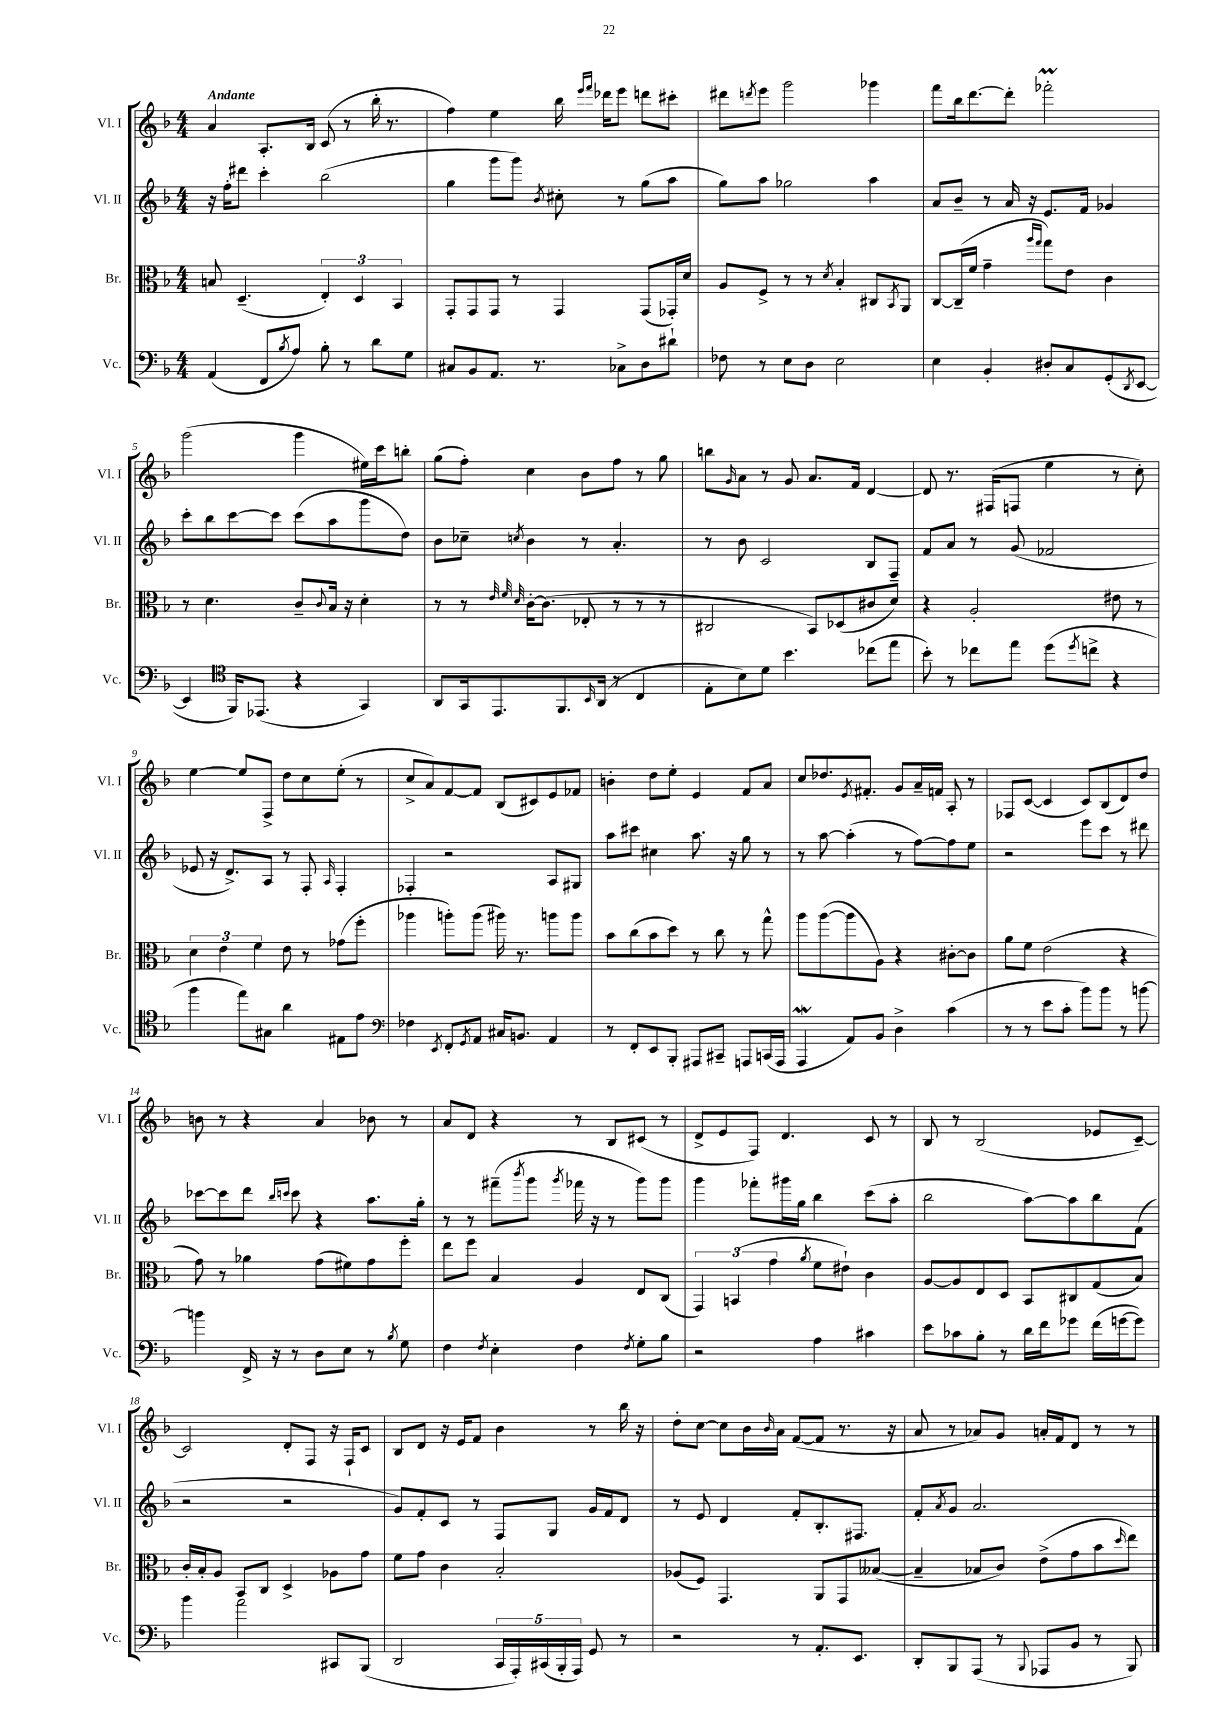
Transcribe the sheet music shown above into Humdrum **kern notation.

**kern	**kern	**kern	**kern
*staff4	*staff3	*staff2	*staff1
*clefF4	*clefC3	*clefG2	*clefG2
*k[b-]	*k[b-]	*k[b-]	*k[b-]
*M4/4	*M4/4	*M4/4	*M4/4
(4AA	8B	16r	4a
.	.	16ff'	.
.	(4.D~	8ddd#	.
8FF	.	4ccc'	8.A'
8qB-	.	.	.
8A)	.	.	.
.	.	.	16B-
8B-'	6E')	(2bb-	(8c
8r	.	.	8r
.	6D	.	.
8d	.	.	16bb-'
.	.	.	8.r
.	6BB-	.	.
8G	.	.	.
=	=	=	=
8C#	8GG'	4gg	4ff)
8BB-	8GG	.	.
8.AA	8GG	8ggg	4ee
.	8r	8ggg)	.
8.r	.	.	.
.	.	8qb-	.
.	4GG	8cc#'	16bb-
.	.	.	16qqeee
.	.	.	16qqfff
.	.	.	16ddd-
8C-^	.	8r	8eee
8D	(8GG	(8gg	8ddd
8d#`	16GG-')	8aa	8ccc#'
.	16d	.	.
=	=	=	=
8F-	8A	8gg)	8ddd#
.	.	.	8qddd
8r	8F^	8aa	8eee
8E	8r	2gg-	2ggg
8D	8r	.	.
.	8qd	.	.
2E	4B-'	.	.
.	8C#	4aa	4ggg-
.	8qBB-	.	.
.	8AA	.	.
=	=	=	=
4E	[8C	8a	8fff
.	(16C~]	8b-~	16bb-
.	16f	.	[8.ddd
4BB-'	4g~	8r	.
.	.	16a	8ddd']
.	.	16r	.
.	16qqaa	.	.
.	16qqgg	.	.
8D#'	8gg)	8.e	2fff-'
8C	8e	.	.
.	.	16f	.
(8GG'	4c	4g-	.
8qDD	.	.	.
[8EE	.	.	.
=	=	=	=
4EE]	8r	8ccc'	(2ggg
.	4.d	8bb-	.
*clefC4	*	*	*
16FF)	.	[8ccc	.
(8.EE-	.	.	.
.	.	8ccc]	.
4r	8c~	(8ccc	4ggg
.	8qqc	.	.
.	16B-	8aa	.
.	16r	.	.
4GG)	4d'	8ggg	16ee#)
.	.	.	16ccc
.	.	8dd)	8bb'
=	=	=	=
8AA	8r	8b-	(8gg
16GG	8r	8cc-~	8ff')
8.EE	.	.	.
.	32qqe	.	.
.	32qqf	.	.
.	32qqd	8qcc	.
.	[16c'	4b-	4cc
.	(8.c]	.	.
8.FF	.	.	.
.	8E-'	8r	8b-
16qqBB-	.	.	.
(16AA	.	.	.
8r	8r	4.a'	8ff
4C	8r	.	8r
.	8r	.	8gg
=	=	=	=
8E'	2C#	8r	8bb
.	.	.	16qqg
8B-)	.	8b-	8a
8d	.	2c	8r
4.b-	.	.	8g
.	8BB-)	.	8.a
.	(8D-	.	.
.	.	.	16f
(8cc-	8c#	8B-	[4d
8ee	8d)	8F~	.
=	=	=	=
8b-')	4r	8f	8d]
8r	.	8a	8.r
8cc-	2A'	8r	.
.	.	.	(16F#
8ee	.	(8g	8F
(8dd	.	2f-	4ee
8qdd	.	.	.
8cc^	.	.	.
4r	8e#	.	8r
.	8r	.	8cc')
=	=	=	=
4ff	6d	8e-	[4ee
.	.	16r	.
.	6e	.	.
.	.	8.d^)	.
8ee)	.	.	8ee]
.	6f	.	.
8G#	.	8A	8F^
4a	8e	8r	8dd
.	8r	8F'	8cc
.	.	16qqA	.
8E#	(8g-	4F'	(8ee'
8e	8ff'	.	8r
=	=	=	=
*clefF4	*	*	*
4F-	4aa-	4F-'	8cc^
.	.	.	8a)
8qEE	.	.	.
8FF'	8aa')	2r	[8f
8qGG	.	.	.
8AA	(8aa	.	8f]
16C#	16aa#)	.	(8B-
8.BB	8.r	.	.
.	.	.	8c#)
4AA	8aa	8A	8e
.	8aa	8G#	8f-
=	=	=	=
8r	8b-	8aa	4b'
8FF'	(8cc	8ccc#	.
8EE	8b-	4cc#	8dd
8BBB-'	8dd)	.	8ee'
8AAA#	8r	8.aa	4e
8CC#~	8cc	.	.
.	.	16r	.
8AAA	8r	8gg	8f
(16CC	8gg^^	8r	8a
16AAA	.	.	.
=	=	=	=
4AAA	8aa	8r	8cc
.	([8aa	[8aa	8.dd-
8AA)	8aa]	(4aa']	.
.	.	.	8qe
.	.	.	8.f#'
8BB-	8A)	.	.
4D^	4r	8r	8g
.	.	[8ff)	16a~
.	.	.	16f
(4c	[8c#'	8ff]	8A'
.	8c#]	8ee	8r
=	=	=	=
8r	8a	2r	8F-
8r	8f	.	([8c
8e	(2e	.	4c]
8c'	.	.	.
8b-)	.	8eee	8c)
8b-	.	8ccc	(8B-
8r	4r	8r	8d)
[8b	.	8ddd#	8dd
=	=	=	=
4b]	8g)	[8ccc-	8b
.	8r	8ccc-]	8r
16FF^	4a-	8ddd	4r
16r	.	.	.
.	.	16qqbb-	.
.	.	16qqccc	.
8r	.	8ccc	.
8D	(8g	4r	4a
8E	8f#)	.	.
8r	8g	8.aa	8b-
8qB-	.	.	.
8G	8ff'	.	8r
.	.	16gg'	.
=	=	=	=
4F	8ee	8r	8a
.	8ff	8r	8d
8qF	.	.	.
4E'	4B-	(8fff#~	4r
.	.	8qbbb-	.
.	.	8ggg	.
.	.	8qggg	.
4F	4A	16fff-	8r
.	.	16r	.
.	.	8r	8B-
8qF	.	.	.
8G'	8E	8ggg)	(8c#
8B-	(8C	8ggg	8r
=	=	=	=
2r	6GG)	4ggg	8d^
.	.	.	8e
.	(6BB	.	.
.	.	8fff-'	8F)
.	6g	.	.
.	.	16ggg#	4.d
.	.	16gg	.
.	8qa	.	.
4A	8f	4bb-	.
.	8e#`)	.	.
4c#	4c	(8ccc	8c
.	.	8aa'	8r
=	=	=	=
8e	[8A	2bb-	8B-
8c-	8A]	.	8r
8B-'	8E	.	(2B-
8r	8D	.	.
16d	8BB-	[8aa)	.
16f	.	.	.
8g-	8C#	8aa]	.
(16f	(8G	8bb-	8e-
[16g	.	.	.
8g])	8B-)	(8f	[8c~)
=	=	=	=
4b-	16c'	2r	2c]
.	16B-'	.	.
.	8A	.	.
2a	8BB-	.	.
.	8C	.	.
.	4D^	2r	8d'
.	.	.	8F
8CC#	8A-	.	16r
.	.	.	16F`
(8BBB-	8g	.	8c
=	=	=	=
2DD	8f	8g)	8B-
.	8g	8f'	8d
.	4c	8c	16r
.	.	.	16e
.	.	8r	8f
20CC	2B-'	8F	4b-
20AAA')	.	.	.
(20CC#	.	.	.
.	.	8G	.
20BBB-'	.	.	.
20AAA)	.	.	.
8GG	.	16g	8r
.	.	16f	.
8r	.	8d	16bb-
.	.	.	16r
=	=	=	=
2r	(8A-	8r	8dd'
.	8F)	8e	[8cc
.	4.GG	4d	8cc]
.	.	.	16b-
.	.	.	16qqb-
.	.	.	16a
8r	.	8f'	([8f
8.AA'	8AA	8.B-'	8f]
.	8GG	.	8.r
8.EE	.	8.F#	.
.	([8B--	.	.
.	.	.	16r
=	=	=	=
8DD'	4B--~]	8f'	8a
.	.	8qa	.
8BBB-	.	8g	8r
(8AAA	8B-	2.a	8a-)
8r	8c)	.	8g
8qqBBB-	.	.	.
8AAA-	(8e^	.	16a'
.	.	.	16f
8BB-	8g	.	8d
8r	8b-	.	8r
.	16qqdd	.	.
8BBB-)	8ee)	.	8r
==	==	==	==
*-	*-	*-	*-
